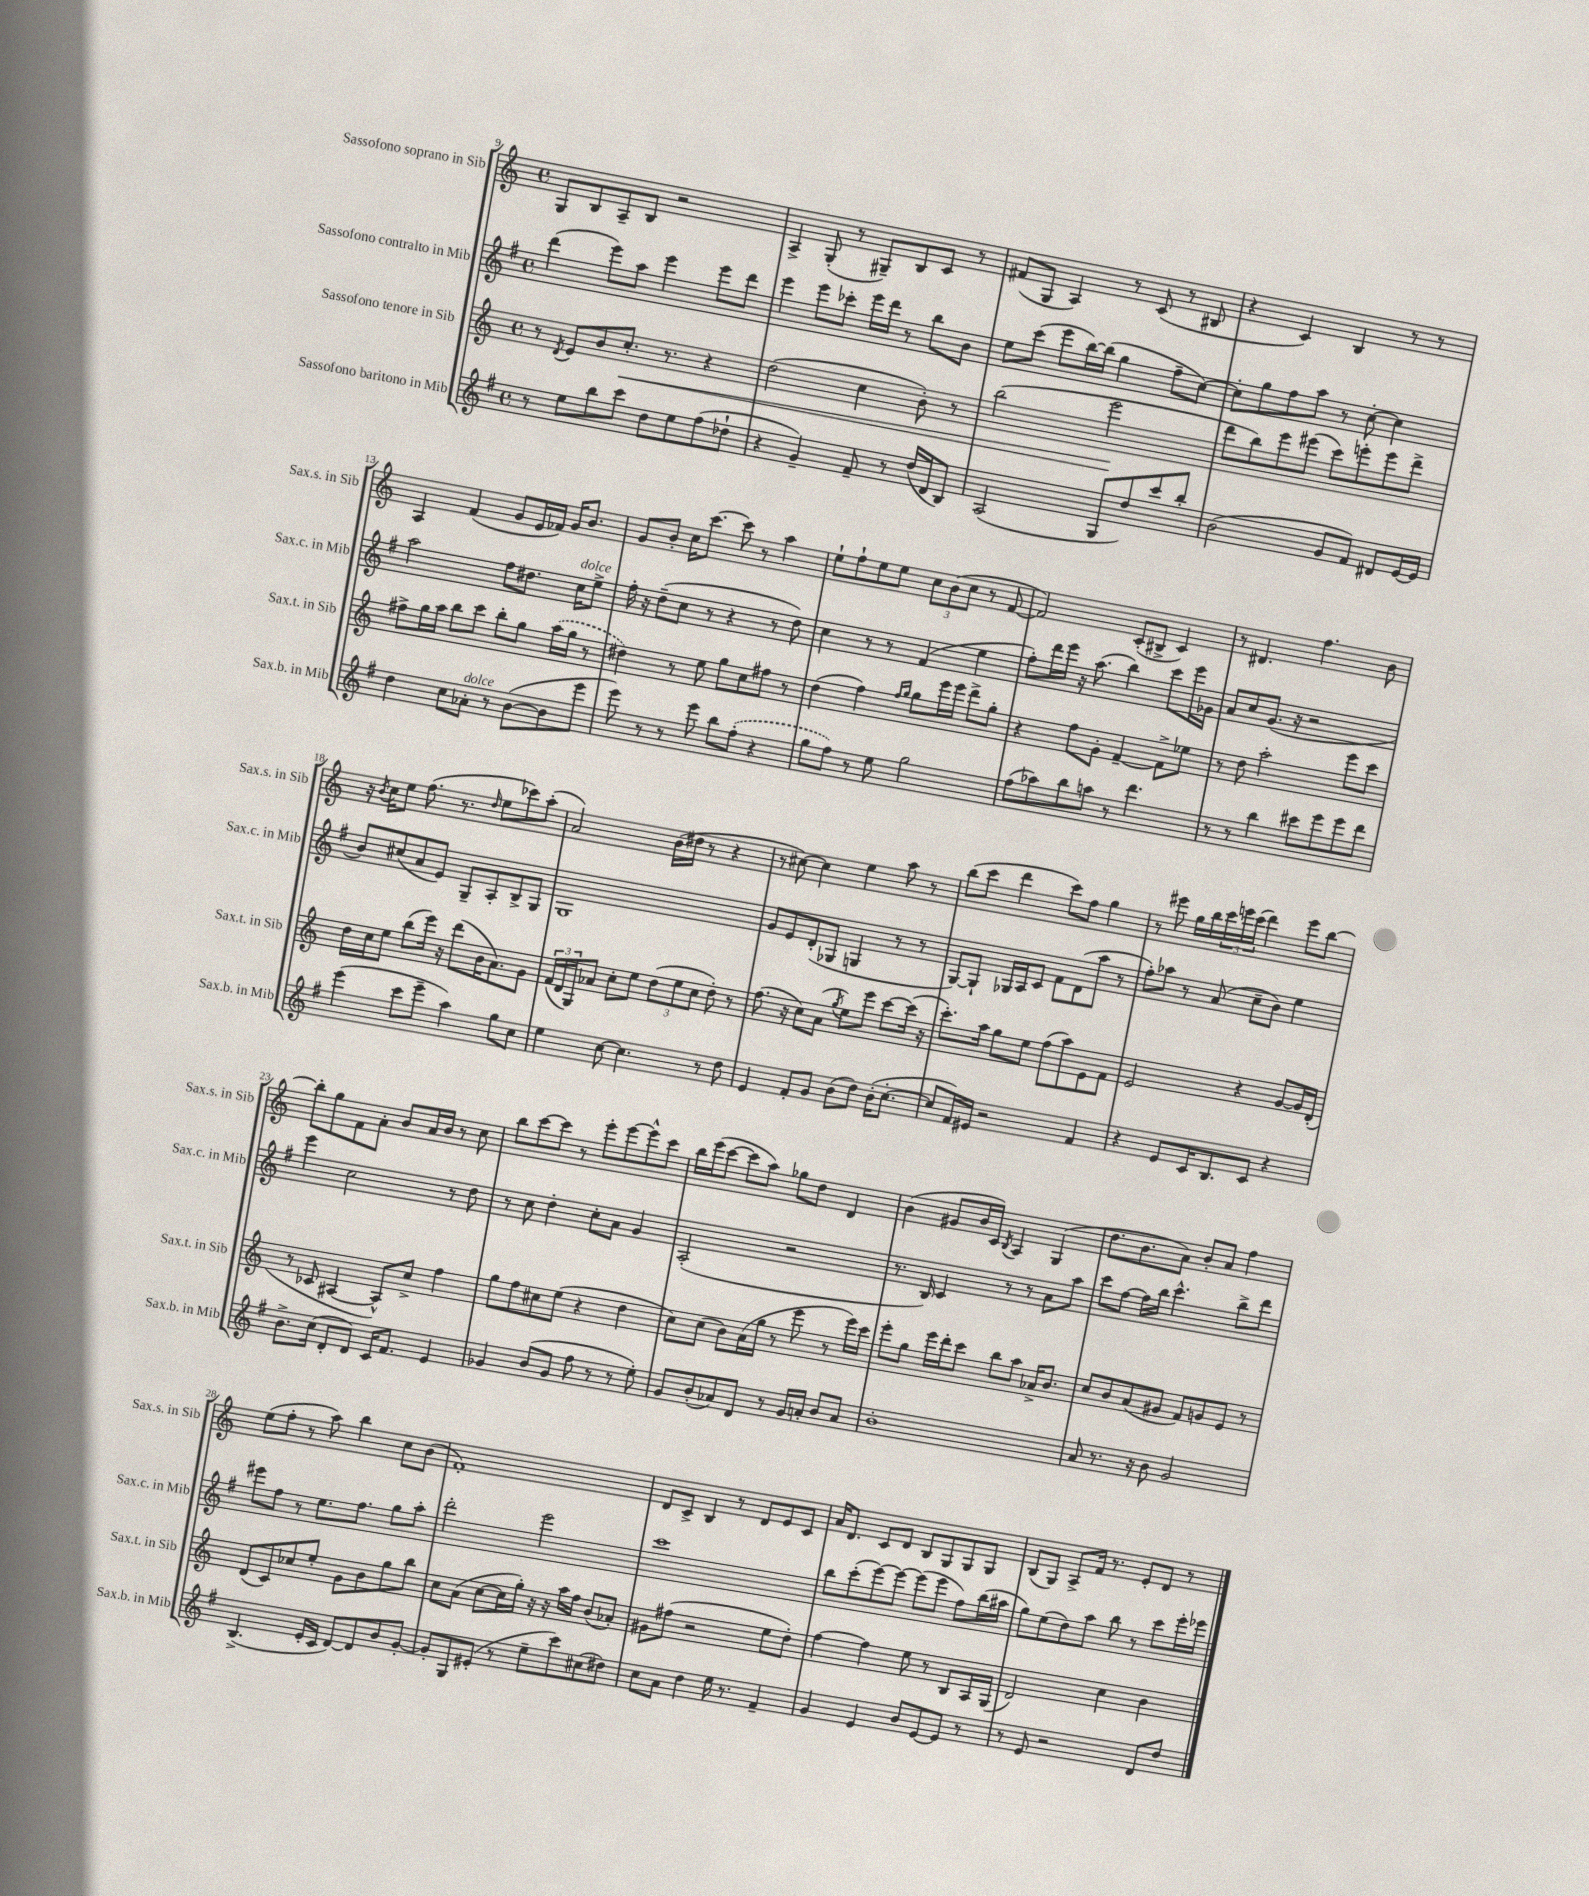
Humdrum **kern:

**kern	**kern	**kern	**kern
*staff4	*staff3	*staff2	*staff1
*clefG2	*clefG2	*clefG2	*clefG2
*k[f#]	*k[]	*k[f#]	*k[]
*M4/4	*M4/4	*M4/4	*M4/4
*met(c)	*met(c)	*met(c)	*met(c)
8r	8r	(4ddd	8G
.	8qd	.	.
8ee	8e	.	8B
8bb	8b	8eee)	8A~
8ccc	8.cc'	8aa	8B
8dd	.	4eee	2r
.	8.r	.	.
8ee	.	.	.
(8ff#	4r	8eee	.
8dd-`	.	8ddd	.
=	=	=	=
4r	(2dd	4eee	4A^
4g~)	.	8eee	(8G'
.	.	8ccc-'	8r
8f#~	4cc	16eee	8G#~)
.	.	16ddd	.
8r	.	8r	8B
(16dd	8b')	8bb	8c
16d	.	.	.
8B)	8r	8b	8r
=	=	=	=
(2A	(2bb	8ee	(8f#
.	.	(8ccc	8G
.	.	8eee	4A)
.	.	[16bb)	.
.	.	(16bb]	.
8G	2eee	4gg	8r
8dd)	.	.	(8c
8ccc	.	8ff#~	8r
8bb'	.	[8cc)	8B#
=	=	=	=
(2b	8ddd	8cc']	4r
.	8bb)	8gg	.
.	8eee	8ff#	4c)
.	(8eee#	8aa	.
8g	8ccc)	8r	4B
8f#)	8eee'	[8cc'	.
8d#	8eee	4cc]	8r
[16e	8ddd^	.	8r
16e]	.	.	.
=	=	=	=
4dd	8ff#^	2aa	4A
.	16gg	.	.
.	16aa	.	.
8cc	8bb	.	(4f
8a-'	8ccc	.	.
8r	8bb'	8ff#	8g
([8b	8gg	8.dd#	16e
.	.	.	16f-)
8b]	(16aa	.	16g
.	16gg	16cc	8.b
8eee	8r	8ee^	.
=	=	=	=
8eee)	4dd#)	16ff#'	8g
.	.	16r	.
8r	.	(8dd~	8b'
8r	8r	8cc	16cc
.	.	.	[8.ccc
8eee	8ee	8r	.
8bb	8gg	4r	8ccc]
(8ff#'	8cc	.	8r
4r	8ff#	8r	4aa
.	8r	8dd)	.
=	=	=	=
8gg	(4dd	4cc	8ee`
8ff#)	.	.	8ff`
8r	4ff)	8r	8ee
8ee	.	8r	8ee
.	16qqff	.	.
.	16qqgg	.	.
2gg	8gg	(4f#	12cc
.	.	.	(12b
.	16eee	.	.
.	.	.	12cc
.	16eee	.	.
.	8ddd^	4ee	8r
.	8gg'	.	[8f
=	=	=	=
(8ff#	4r	8ff#')	2f])
8aa-)	.	16ddd	.
.	.	16eee	.
8bb	8ff	16r	.
.	.	(8.aa	.
8aa	8g'	.	.
8r	[4f~	4bb)	(8c'
4.ddd	.	.	8B#^
.	8f^]	8ccc	4c)
.	8ee-	16eee	.
.	.	16g-	.
=	=	=	=
8r	8r	8a	8r
8r	8dd	8cc	4.d#
4bb	2aa'	(8.g	.
.	.	16r	.
8ccc#	.	2r	4.ff
8eee	.	.	.
8eee	8eee	.	.
8ddd	8ccc	.	8b
=	=	=	=
(4eee	16dd	8b)	16r
.	.	.	8qb
.	16cc	.	16cc
.	8ee	(8cc#	8ee
8ccc	(8bb	8a	(8.ff
8eee~	16eee)	8e)	.
.	16r	.	8.r
4aa)	(8ddd	8G~	.
.	.	.	16qqdd
.	16b	8A'	8ee
.	8.a)	.	.
8gg	.	8B^	8ccc-)
8cc	8g	8G	(8aa'
=	=	=	=
4ee	(24f	1G	2a)
.	24d	.	.
.	24G)	.	.
.	8a-	.	.
[8cc	8cc'	.	.
4.cc]	8ee	.	.
.	(12dd	.	(16b
.	.	.	16dd#
.	12ee	.	.
.	.	.	8r
.	12cc	.	.
8r	8dd')	.	4r
8dd	8r	.	.
=	=	=	=
4e	(8.ff	8g	8r
.	.	8e	[8cc#)
.	16r	.	.
8f#'	8cc)	(8d'	4cc#]
8g	(8a	8G-	.
.	8qgg	.	.
(8b	8ee)	4G	4ee
8dd)	8eee	.	.
(16b'	[8ccc	8r	8aa
[8.cc'	.	.	.
.	(16ccc]	8r	8r
.	16r	.	.
=	=	=	=
8cc]	8.ccc')	[8G)	(8bb
16f#)	.	8G`]	8ccc
16e#	16aa	.	.
2r	8gg	16G-	4ddd
.	.	16A	.
.	8ee	8c	.
.	(8ff	8f#	8ccc)
.	8aa)	(8d	8ff
4f#	8e	8aa	4gg
.	8f	8r	.
=	=	=	=
4r	2e	8ff#')	8r
.	.	8aa-	8eee#
8e	.	8r	16gg
.	.	.	16bb
16c	.	(8a	24ccc
.	.	.	24eee
8.B	.	.	.
.	.	.	(24ccc
.	4r	8cc~	4ddd)
8c	.	8b)	.
4r	[8g	4ee	8eee
.	16g]	.	[8bb
.	(16d'	.	.
=	=	=	=
8.b^	8r	4eee	8bb']
.	8c-	.	8gg
(16cc	.	.	.
8d'	[4A#	2cc	8f
8d)	.	.	8a'
16c	8A#^^])	.	8b
8.f#	.	.	.
.	8cc^	.	16a
.	.	.	16b
4e	4ff	8r	8r
.	.	8dd	8cc
=	=	=	=
4g-	8gg	8r	8bb
.	8ff	8cc	[8ccc
(8b	8cc#	4dd'	8ccc]
8g-	(8ee	.	8r
8ff#	4r	8cc'	8eee'
8r	.	8a	[8eee
8r	4dd	4g	8eee^^]
8ee')	.	.	8ccc
=	=	=	=
8g	8cc)	(2A'	16bb
.	.	.	(16eee
(8b'	(8cc	.	[8ccc
8a-)	8b)	.	8ccc]
8d	(16a	.	8aa)
.	16gg	.	.
8r	8r	2r	8gg-
16g	8eee	.	8dd
16a'	.	.	.
8b	8r	.	4d
8a	16eee)	.	.
.	16ccc	.	.
=	=	=	=
1b'	8eee'	8.r	(4b
.	8gg	.	.
.	.	16B)	.
.	16eee	4c	8g#
.	16ddd'	.	.
.	8ccc	.	16b
.	.	.	16c)
.	.	.	8qB
.	8bb	8r	4A
.	8aa	8r	.
.	16a-^	8a	(4G
.	8.b	.	.
.	.	8aa	.
=	=	=	=
8a	8cc	8ccc	8.dd
8.r	8b	[8ff#	.
.	.	.	8.b
.	(8a	16ff#]	.
16r	.	16bb	.
8b	8g#	4.ccc^^	8a)
2g	8f)	.	8b'
.	8g	.	8a
.	8e	8bb^	4ff
.	8r	8ddd	.
=	=	=	=
(4.B^	(8d	8eee#	(8ee
.	8c)	8ff#	8ff'
.	8cc-	8r	8r
16e'	8ee'	8.ee	8aa)
16c	.	.	.
[8d)	8g	.	4bb
.	.	8.ff#	.
8d]	8b	.	.
8b	8gg	8gg	8cc
[8g'	8bb	8aa'	(8b
=	=	=	=
8g']	8cc	2ddd'	1f')
8G	(8a	.	.
(8e#'	[8cc	.	.
8r	16cc]	.	.
.	16gg')	.	.
8ee~	16r	2eee	.
.	16r	.	.
8ccc)	16aa	.	.
.	16ff	.	.
(8cc#	(8b	.	.
8dd#)	8a-')	.	.
=	=	=	=
8cc	8g#	1ccc	8d
8a	(8ff#	.	8c^
4dd	2r	.	4B
16ee	.	.	8r
8.r	.	.	.
.	.	.	8d
4f#~	8ee	.	8e
.	8dd')	.	8c
=	=	=	=
4g	[4ff	8bb	16a
.	.	.	8.d
.	.	(8ccc'	.
4e	4ff]	[8eee)	8c
.	.	8eee_	8d
8b	8ee	(8eee]	8B
[8e	8r	8eee	8G
8e]	8B	8ff#)	8G
8r	16A	(16bb	8G
.	(16G	16aa#	.
=	=	=	=
8r	2d)	8gg)	(8B
8e	.	(8ee	8G)
2r	.	8dd)	8A^
.	.	8aa	16f
.	.	.	8.r
.	4cc	8bb	.
.	.	8r	8e'
8d	4b	8ccc	8d
8dd	.	16eee'	8r
.	.	16eee-	.
==	==	==	==
*-	*-	*-	*-
